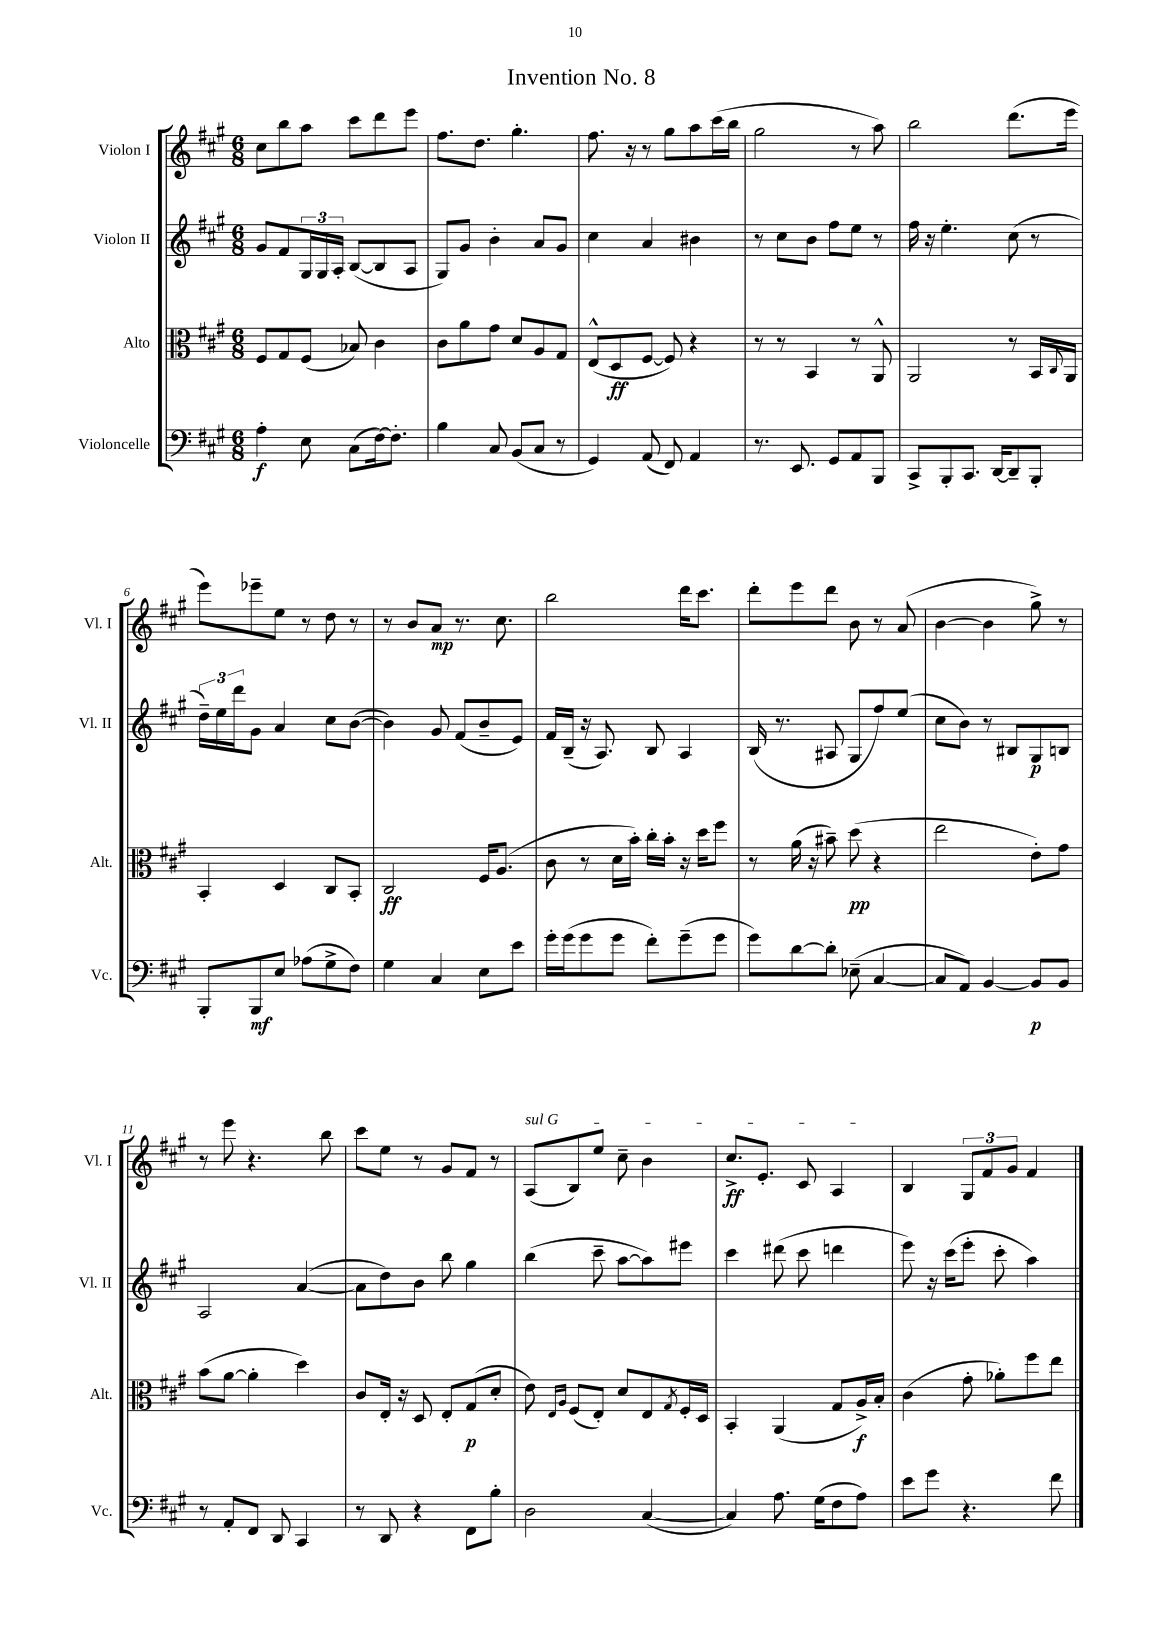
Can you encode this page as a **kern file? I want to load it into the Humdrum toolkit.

**kern	**dynam	**kern	**dynam	**kern	**dynam	**kern	**dynam
*part4	*part4	*part3	*part3	*part2	*part2	*part1	*part1
*staff4	*staff4	*staff3	*staff3	*staff2	*staff2	*staff1	*staff1
*I"Violoncelle	*	*I"Alto	*	*I"Violon II	*	*I"Violon I	*
*I'Vc.	*	*I'Alt.	*	*I'Vl. II	*	*I'Vl. I	*
*clefF4	*	*clefC3	*	*clefG2	*	*clefG2	*
*k[f#c#g#]	*	*k[f#c#g#]	*	*k[f#c#g#]	*	*k[f#c#g#]	*
*M6/8	*	*M6/8	*	*M6/8	*	*M6/8	*
=1	=1	=1	=1	=1	=1	=1	=1
4A'\	f	8F#/L	.	8g#/L	.	8cc#\L	.
.	.	8G#/	.	8f#/	.	8bb\	.
8E\	.	(8F#/J	.	24G#/L	.	8aa\J	.
.	.	.	.	24G#/	.	.	.
.	.	.	.	24A'/JJ	.	.	.
(8C#\L	.	8B-X/)	.	([8B/L	.	8ccc#\L	.
[16F#\k)	.	4c#\	.	8B/]	.	8ddd\	.
8.F#'\J]	.	.	.	.	.	.	.
.	.	.	.	8A/J	.	8eee\J	.
=2	=2	=2	=2	=2	=2	=2	=2
4B\	.	8c#\L	.	8G#/L)	.	8.ff#\L	.
.	.	8a\	.	8g#/J	.	.	.
.	.	.	.	.	.	8.dd\J	.
8C#/	.	8g#\J	.	4b'\	.	.	.
(8BB/L	.	8d/L	.	.	.	4.gg#'\	.
8C#/J	.	8A/	.	8a/L	.	.	.
8r	.	8G#/J	.	8g#/J	.	.	.
=3	=3	=3	=3	=3	=3	=3	=3
4GG#/)	.	(8E^^/L	.	4cc#\	.	8.ff#\	.
.	.	8D/	ff	.	.	.	.
.	.	.	.	.	.	16r	.
(8AA/	.	[8F#/J	.	4a/	.	8r	.
8FF#/)	.	8F#/])	.	.	.	8gg#\L	.
4AA/	.	4r	.	4b#X\	.	8aa\	.
.	.	.	.	.	.	(16ccc#\L	.
.	.	.	.	.	.	16bb\JJ	.
=4	=4	=4	=4	=4	=4	=4	=4
8.r	.	8r	.	8r	.	2gg#\	.
.	.	8r	.	8cc#\L	.	.	.
8.EE/	.	.	.	.	.	.	.
.	.	4BB/	.	8b\J	.	.	.
8GG#/L	.	.	.	8ff#\L	.	.	.
8AA/	.	8r	.	8ee\J	.	8r	.
8BBB/J	.	8AA^^/	.	8r	.	8aa\)	.
=5	=5	=5	=5	=5	=5	=5	=5
8CC#^/L	.	2AA/	.	16ff#\	.	2bb\	.
.	.	.	.	16r	.	.	.
8BBB'/	.	.	.	4.ee'\	.	.	.
8.CC#/J	.	.	.	.	.	.	.
[16DD/KL	.	.	.	.	.	.	.
8DD~/]	.	8r	.	(8cc#\	.	(8.ddd\L	.
8BBB'/J	.	16BB/LL	.	8r	.	.	.
.	.	8qqC#/	.	.	.	.	.
.	.	16AA/JJ	.	.	.	16eee\Jk	.
!!LO:LB:g=z
=6	=6	=6	=6	=6	=6	=6	=6
8BBB'/L	.	4BB'/	.	24dd~\LL)	.	8eee\L)	.
.	.	.	.	24ee\	.	.	.
.	.	.	.	24ddd\J	.	.	.
8BBB/	mf	.	.	8g#\J	.	8eee-X~\	.
8E/J	.	4D/	.	4a/	.	8ee\J	.
(8A-X\L	.	.	.	.	.	8r	.
8G#^\	.	8C#/L	.	8cc#\L	.	8dd\	.
8F#\J)	.	8BB'/J	.	([8b\J	.	8r	.
=7	=7	=7	=7	=7	=7	=7	=7
4G#\	.	2C#/	ff	4b\])	.	8r	.
.	.	.	.	.	.	8b/L	.
4C#/	.	.	.	8g#/	.	8a/J	mp
.	.	.	.	(8f#/L	.	8.r	.
8E\L	.	16F#/KL	.	8b~/	.	.	.
.	.	(8.A/J	.	.	.	8.cc#\	.
8e\J	.	.	.	8e/J)	.	.	.
=8	=8	=8	=8	=8	=8	=8	=8
16g#'\LL	.	8c#\	.	16f#/LL	.	2bb\	.
(16g#\J	.	.	.	(16B~/JJ	.	.	.
8g#\	.	8r	.	16r	.	.	.
.	.	.	.	8.A/)	.	.	.
8g#\J	.	16d\LL	.	.	.	.	.
.	.	16b'\JJ)	.	.	.	.	.
8f#'\L)	.	16cc#'\LL	.	8B/	.	.	.
.	.	16b'\JJ	.	.	.	.	.
(8g#~\	.	16r	.	4A/	.	16ddd\KL	.
.	.	16dd\KL	.	.	.	8.ccc#\J	.
8g#\J	.	8ff#\J	.	.	.	.	.
=9	=9	=9	=9	=9	=9	=9	=9
8g#\L)	.	8r	.	(16B/	.	8ddd'\L	.
.	.	.	.	8.r	.	.	.
[8d\	.	(16a\	.	.	.	8eee\	.
.	.	16r	.	.	.	.	.
8d'\J]	.	8b#X~\)	.	8A#X/	.	8ddd\J	.
(8E-X~\	.	(8dd\	pp	8G#/L	.	8b\	.
[4C#/	.	4r	.	8ff#/)	.	8r	.
.	.	.	.	(8ee/J	.	(8a/	.
=10	=10	=10	=10	=10	=10	=10	=10
8C#/L]	.	2ee\	.	8cc#\L	.	[4b\	.
8AA/J)	.	.	.	8b\J)	.	.	.
[4BB/	.	.	.	8r	.	4b\]	.
.	.	.	.	8B#X/L	.	.	.
8BB/L]	p	8e'\L)	.	8G#/	p	8gg#^\)	.
8BB/J	.	8g#\J	.	8Bn/J	.	8r	.
!!LO:LB:g=z
=11	=11	=11	=11	=11	=11	=11	=11
8r	.	(8b\L	.	2A/	.	8r	.
8AA'/L	.	[8a\J	.	.	.	8eee\	.
8FF#/J	.	4a'\]	.	.	.	4.r	.
8DD/	.	.	.	.	.	.	.
4CC#/	.	4dd\)	.	([4a/	.	.	.
.	.	.	.	.	.	8bb\	.
=12	=12	=12	=12	=12	=12	=12	=12
8r	.	8c#/L	.	8a\L]	.	8ccc#\L	.
8DD/	.	16E'/Jk	.	8dd\)	.	8ee\J	.
.	.	16r	.	.	.	.	.
4r	.	8D/	.	8b\J	.	8r	.
.	.	8E'/L	.	8bb\	.	8g#/L	.
8FF#\L	.	(8G#/	p	4gg#\	.	8f#/J	.
8B'\J	.	8d'/J	.	.	.	8r	.
=13	=13	=13	=13	=13	=13	=13	=13
!	!	!	!	!	!	!LO:TX:a:i:t=sul G	!
2D\	.	8e\)	.	(4bb\	.	(8A/L	.
.	.	16qqE/LL	.	.	.	.	.
.	.	16qqA/JJ	.	.	.	.	.
.	.	(8F#/L	.	.	.	8B/)	.
.	.	8E'/J)	.	8ccc#~\	.	8ee/J	.
.	.	8d/L	.	[8aa\L	.	8cc#~\	.
([4C#/	.	8E/	.	8aa\])	.	4b\	.
.	.	8qG#/	.	.	.	.	.
.	.	16F#'/L	.	8eee#X\J	.	.	.
.	.	16D/JJ	.	.	.	.	.
=14	=14	=14	=14	=14	=14	=14	=14
4C#/])	.	4BB'/	.	4ccc#\	.	8.cc#^/L	ff
.	.	.	.	.	.	8.e'/J	.
8.A\	.	(4AA/	.	(8ddd#X\	.	.	.
.	.	.	.	8ccc#\	.	8c#/	.
(16G#\KL	.	.	.	.	.	.	.
8F#\	.	8G#/L	.	4dddn\	.	4A/	.
8A\J)	.	16A^/L)	f	.	.	.	.
.	.	16B'/JJ	.	.	.	.	.
=15	=15	=15	=15	=15	=15	=15	=15
8e\L	.	(4c#\	.	8eee\)	.	4B/	.
8g#\J	.	.	.	16r	.	.	.
.	.	.	.	(16ccc#\KL	.	.	.
4.r	.	8g#'\	.	8eee'\J	.	12G#/L	.
.	.	.	.	.	.	12f#/	.
.	.	8a-X'\L)	.	8ccc#'\	.	.	.
.	.	.	.	.	.	12g#/J	.
.	.	8ff#\	.	4aa\)	.	4f#/	.
8f#\	.	8ee\J	.	.	.	.	.
==	==	==	==	==	==	==	==
*-	*-	*-	*-	*-	*-	*-	*-
